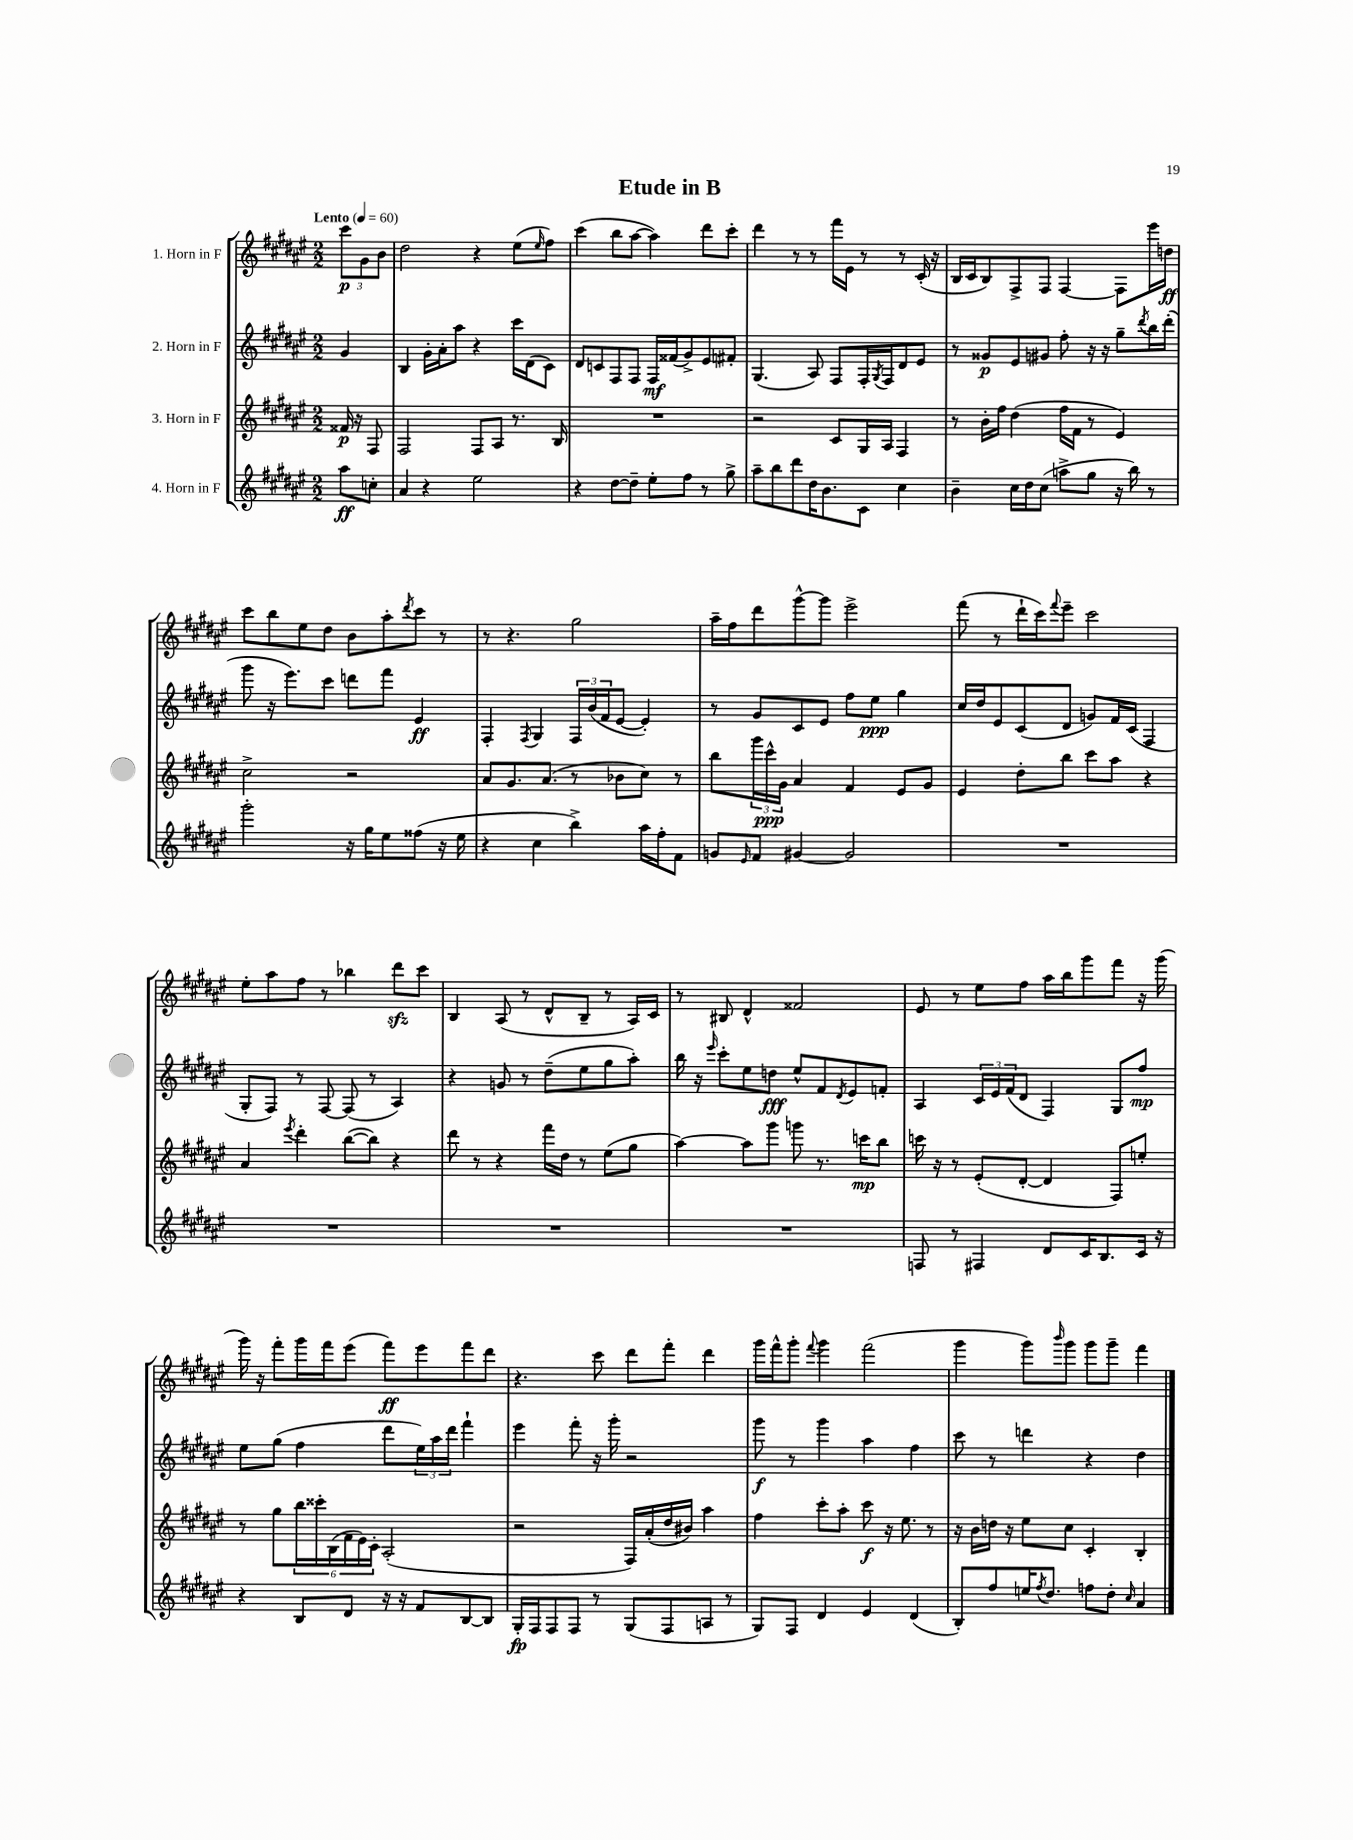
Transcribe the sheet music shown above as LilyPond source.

\header { title = "Etude in B" }
<<
\new StaffGroup <<
\new Staff = "s0" \with { instrumentName = "1. Horn in F" } {
    \clef treble \key fis \major \numericTimeSignature \time 2/2 \partial 4 \tempo "Lento" 4 = 60
    \tuplet 3/2 { cis'''8\p gis'8 b'8 } |
    dis''2 r4 eis''8( \grace { eis''16 } fis''8) |
    cis'''4( b''8 ais''8~ ais''4) dis'''8 cis'''8-. |
    dis'''4 r8 r8 fis'''16 eis'16 r8 r8 cis'16-.( r16 |
    b16 cis'16 b8) fis8-> fis8 fis4~ fis8 eis'''16 d''16\ff |
    cis'''8 b''8 eis''8 dis''8 b'8 ais''8-. \acciaccatura { dis'''8 } cis'''8 r8 |
    r8 r4. gis''2 |
    ais''16-- fis''16 dis'''8 gis'''8~-^ gis'''8 eis'''2-> |
    fis'''8( r8 dis'''16-! cis'''16) \appoggiatura { fis'''8 } eis'''8-- cis'''2 |
    eis''8-. ais''8 fis''8 r8 bes''4 dis'''8\sfz cis'''8 |
    b4 ais8( r8 dis'8-^ b8-- r8 ais16) cis'16 |
    r8 bis8 dis'4-^ fisis'2 |
    eis'8 r8 eis''8 fis''8 ais''16 b''16 gis'''8 fis'''8 r16 gis'''16( |
    gis'''16) r16 fis'''8-. gis'''16 fis'''16 eis'''8( fis'''8\ff) eis'''8 fis'''8 dis'''8 |
    r4. cis'''8 dis'''8 fis'''8-. dis'''4 |
    gis'''16 fis'''16-^ gis'''8-. \appoggiatura { fis'''8 } gis'''4 fis'''2( |
    gis'''4 gis'''8) \grace { b'''16 } gis'''8 gis'''8 gis'''8-- fis'''4 \bar "|." |
}
\new Staff = "s1" \with { instrumentName = "2. Horn in F" } {
    \clef treble \key fis \major \numericTimeSignature \time 2/2 \partial 4
    gis'4 |
    b4 gis'16-. ais'16-. ais''8 r4 cis'''16 dis'16( cis'8) |
    dis'8 c'8 fis8 fis8 fis16\mf fisis'16( gis'8->) eis'8 fis'8-. |
    gis4.( ais8) fis8 fis16-. \acciaccatura { gis8 } fis16 dis'8 eis'8 |
    r8 gisis'8\p eis'8 gis'8 fis''8-. r16 r16 gis''8-- \acciaccatura { dis'''8 } b''16 dis'''16-.( |
    gis'''8 r16 eis'''8.) cis'''8 d'''8 fis'''8 eis'4\ff |
    fis4-. \acciaccatura { fis8 } gis4 \tuplet 3/2 { fis16 b'16( fis'16 } eis'8~ eis'4-.) |
    r8 gis'8 cis'8 eis'8 fis''8 eis''8\ppp gis''4 |
    cis''16 dis''16 eis'8 cis'8( dis'8 g'8) fis'16 cis'16( fis4 |
    gis8-. fis8) r8 fis8~ fis8( r8 ais4) |
    r4 g'8 r8 dis''8--( eis''8 gis''8 ais''8-.) |
    b''16 r16 \grace { eis'''16 } cis'''8-. eis''8 d''8\fff eis''8-^ fis'8 \acciaccatura { dis'8 } eis'8 f'8-. |
    ais4 \tuplet 3/2 { cis'16 eis'16 fis'16( } dis'8 fis4) gis8 fis''8\mp |
    eis''8 gis''8( fis''4 dis'''8 \tuplet 3/2 { eis''16) ais''16 dis'''16 } fis'''4-! |
    eis'''4 fis'''8-. r16 gis'''16-. r2 |
    gis'''8\f r8 gis'''4 ais''4 fis''4 |
    cis'''8 r8 d'''4 r4 dis''4 \bar "|." |
}
\new Staff = "s2" \with { instrumentName = "3. Horn in F" } {
    \clef treble \key fis \major \numericTimeSignature \time 2/2 \partial 4
    fisis'16\p r16 fis8 |
    fis2 fis8 ais8 r8. b16 |
    R1 |
    r2 cis'8 gis16 ais16 fis4 |
    r8 b'16-. fis''16 dis''4( fis''16 fis'16 r8 eis'4) |
    cis''2-> r2 |
    ais'8 gis'8. ais'8.( r8 bes'8 cis''8) r8 |
    b''8 \tuplet 3/2 { gis'''16 cis'''16-^\ppp gis'16 } ais'4 fis'4 eis'8 gis'8 |
    eis'4 dis''8-. b''8 cis'''8 ais''8 r4 |
    ais'4 \acciaccatura { eis'''8 } dis'''4-. b''8~( b''8) r4 |
    dis'''8 r8 r4 fis'''16 dis''16 r8 eis''8( gis''8 |
    ais''4~) ais''8 gis'''8 g'''8 r8. c'''16\mp b''8 |
    c'''16 r16 r8 eis'8-.( dis'8~-. dis'4 fis8) e''8-. |
    r8 gis''8 \tuplet 6/4 { b''16 cisis'''16-. b16( fis'16 eis'16) cis'16-. } ais2-.( |
    r2 fis16) ais'16-.( dis''16 bis'16) ais''4 |
    fis''4 cis'''8-. ais''8-. cis'''8\f r16 eis''8. r8 |
    r16 b'16 d''16 r16 eis''8 cis''8 cis'4-. b4-. \bar "|." |
}
\new Staff = "s3" \with { instrumentName = "4. Horn in F" } {
    \clef treble \key fis \major \numericTimeSignature \time 2/2 \partial 4
    ais''8\ff c''8-. |
    ais'4 r4 eis''2 |
    r4 dis''8~ dis''8-- eis''8-. fis''8 r8 gis''8-> |
    ais''8-- b''8 dis'''8 dis''16 b'8. cis'8 cis''4 |
    b'4-- cis''16 dis''16 cis''8( a''8-> gis''8 r16 b''16) r8 |
    gis'''2-. r16 gis''16 eis''8 fisis''8( r16 eis''16 |
    r4 cis''4 b''4->) ais''16 fis''16-. fis'8 |
    g'8 \grace { eis'16 } fis'8 gis'4~ gis'2 |
    R1 |
    R1 |
    R1 |
    R1 |
    f8 r8 fis4 dis'8 cis'16 b8. cis'16 r16 |
    r4 b8 dis'8 r16 r16 fis'8 b8~ b8 |
    gis16-.\fp fis16 fis8 fis8 r8 gis8( fis8 a8 r8 |
    gis8) fis8 dis'4 eis'4 dis'4( |
    b8-.) fis''8 e''16 \acciaccatura { fis''8 } dis''8. f''8 dis''8-. \grace { cis''16 } ais'4 \bar "|." |
}
>>
>>
\layout { \context { \Score \remove "Bar_number_engraver" } }
